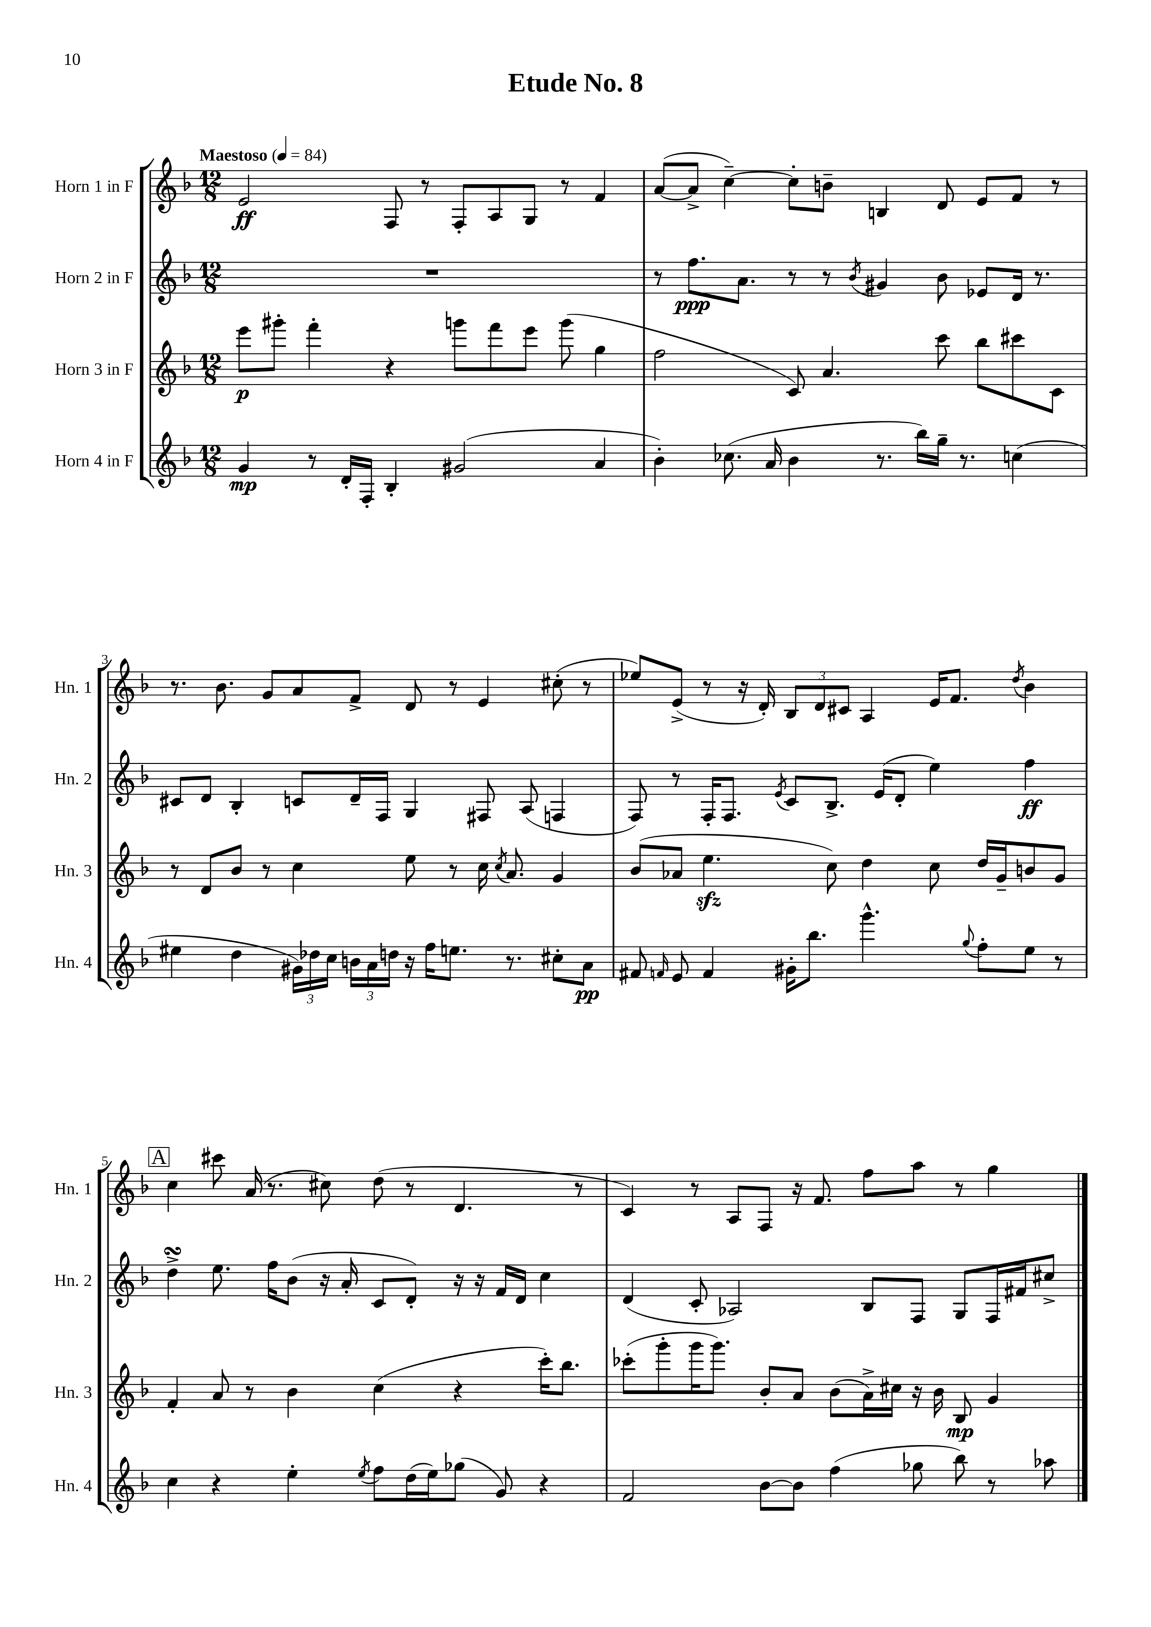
\header { title = "Etude No. 8" }
<<
\new StaffGroup <<
\new Staff = "s0" \with { instrumentName = "Horn 1 in F" shortInstrumentName = "Hn. 1" } {
    \clef treble \key f \major \numericTimeSignature \time 12/8 \tempo "Maestoso" 4 = 84
    \autoBeamOff e'2\ff f8 r8 f8[-. a8 g8] r8 f'4 |
    a'8[~( a'8]-> c''4~--) c''8[-. b'8]-- b4 d'8 e'8[ f'8] r8 |
    r8. bes'8. g'8[ a'8 f'8]-> d'8 r8 e'4 cis''8-.( r8 |
    ees''8[) e'8]->( r8 r16 d'16-.) \tuplet 3/2 { bes8[ d'8 cis'8] } a4 e'16[ f'8.] \acciaccatura { d''8 } bes'4 |
    \mark \markup { \box "A" } c''4 cis'''8 a'16( r8. cis''8) d''8( r8 d'4. r8 |
    c'4) r8 a8[ f8] r16 f'8. f''8[ a''8] r8 g''4 \bar "|." |
}
\new Staff = "s1" \with { instrumentName = "Horn 2 in F" shortInstrumentName = "Hn. 2" } {
    \clef treble \key f \major \numericTimeSignature \time 12/8
    \autoBeamOff R1. |
    r8 f''8.[\ppp a'8.] r8 r8 \acciaccatura { bes'8 } gis'4 bes'8 ees'8[ d'16] r8. |
    cis'8[ d'8] bes4-. c'8[ d'16-- f16] g4 fis8 a8( f4 |
    f8) r8 f16[-. f8.] \acciaccatura { e'8 } c'8[ bes8.]-> e'16[( d'8]-. e''4) f''4\ff |
    \mark \markup { \box "A" } d''4->\turn e''8. f''16[ bes'8]( r16 a'16-. c'8[ d'8]-.) r16 r16 f'16[ d'16] c''4 |
    d'4( c'8-. aes2) bes8[ f8] g8[ f16 fis'16 cis''8]-> \bar "|." |
}
\new Staff = "s2" \with { instrumentName = "Horn 3 in F" shortInstrumentName = "Hn. 3" } {
    \clef treble \key f \major \numericTimeSignature \time 12/8
    \autoBeamOff e'''8[\p gis'''8]-. f'''4-. r4 g'''8[ f'''8 e'''8] g'''8( g''4 |
    f''2 c'8) a'4. c'''8 bes''8[ cis'''8 c'8] |
    r8 d'8[ bes'8] r8 c''4 e''8 r8 c''16 \acciaccatura { c''8 } a'8. g'4 |
    bes'8[( aes'8] e''4.\sfz c''8) d''4 c''8 d''16[ g'16-- b'8 g'8] |
    \mark \markup { \box "A" } f'4-. a'8 r8 bes'4 c''4( r4 c'''16[-.) bes''8.] |
    ces'''8[-.( g'''8-. g'''16 g'''8.]) bes'8[-. a'8] bes'8[( a'16->) cis''16] r16 bes'16 bes8\mp g'4 \bar "|." |
}
\new Staff = "s3" \with { instrumentName = "Horn 4 in F" shortInstrumentName = "Hn. 4" } {
    \clef treble \key f \major \numericTimeSignature \time 12/8
    \autoBeamOff g'4\mp r8 d'16[-. f16]-. bes4-. gis'2( a'4 |
    bes'4-.) ces''8.( a'16 bes'4 r8. bes''16[) g''16]-- r8. c''4( |
    eis''4 d''4 \tuplet 3/2 { gis'16[) des''16 c''16] } \tuplet 3/2 { b'16[ a'16 d''16] } r16 f''16[ e''8.] r8. cis''8[-. a'8]\pp |
    fis'8 \grace { f'16 } e'8 f'4 gis'16[-. bes''8.] g'''4.-^ \appoggiatura { g''8 } f''8[-. e''8] r8 |
    \mark \markup { \box "A" } c''4 r4 e''4-. \acciaccatura { e''8 } f''8[ d''16( e''16) ges''8]( g'8) r4 |
    f'2 bes'8[~ bes'8] f''4( ges''8 bes''8) r8 aes''8 \bar "|." |
}
>>
>>
